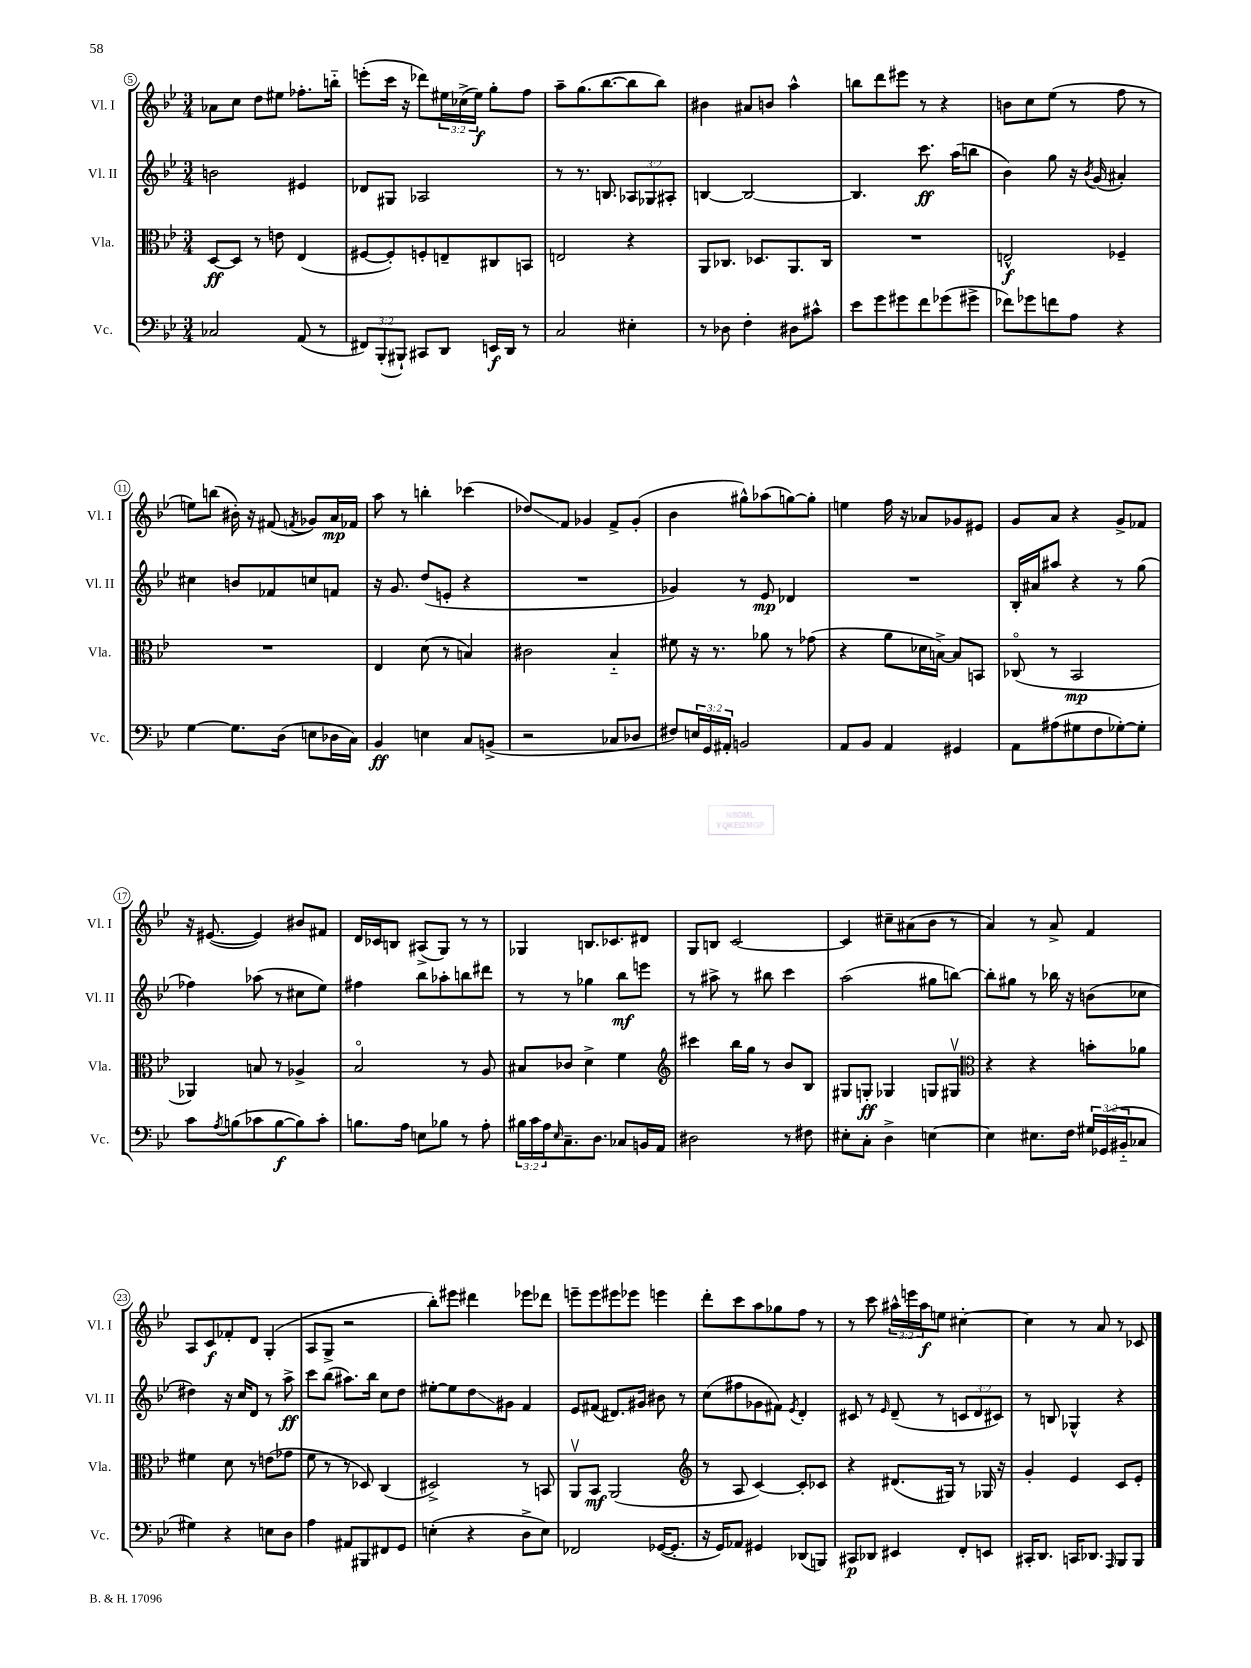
<<
\new StaffGroup <<
\new Staff = "s0" \with { instrumentName = "Vl. I" shortInstrumentName = "Vl. I" } {
    \clef treble \key bes \major \numericTimeSignature \time 3/4 \override Staff.TupletNumber.text = #tuplet-number::calc-fraction-text
    aes'8 c''8 d''8 eis''8 fes''8.-. b''16-_ |
    e'''8-.( c'''16 r16 des'''8) \tuplet 3/2 { eis''16 ces''16->( eis''16\f) } g''8-. f''8 |
    a''8-- g''8.( bes''8.~ bes''8 bes''8) |
    bis'4 ais'8 b'8 a''4-^ |
    b''8 d'''8 eis'''8 r8 r4 |
    b'8 c''8 ees''8( r8 f''8 r8 |
    e''8) b''8( bis'16-.) r16 fis'8( \acciaccatura { f'8 } ges'8) a'16\mp fes'16 |
    a''8 r8 b''4-. ces'''4( |
    des''8\glissando) f'8 ges'4 f'8-> ges'8-.( |
    bes'4 gis''8-^) aes''8( g''8~) g''8-. |
    e''4 f''16 r16 aes'8 ges'8 eis'8 |
    g'8 a'8 r4 g'8-> fes'8 |
    r16 eis'8.~( eis'4) bis'8 fis'8 |
    d'16 ces'16 b8 ais8->( g8) r8 r8 |
    ges4 b8. ces'8. dis'8 |
    g8 b8 c'2~ |
    c'4 cis''8-- ais'8( bes'8 r8 |
    a'4) r8 a'8-> f'4 |
    a8 c'8\f fes'8-. d'8 g4-.( |
    a8 g8-> r2 |
    bes''8-.) eis'''8 dis'''4 ees'''8 des'''8 |
    e'''8-- e'''8 eis'''8 ees'''8 e'''4 |
    d'''8-. c'''8 a''8 ges''8 f''8 r8 |
    r8 c'''8 \tuplet 3/2 { ais''16-^ e'''16 ais''16\f } e''8 cis''4~-. |
    cis''4 r8 a'8 r8 ces'8 \bar "|." |
}
\new Staff = "s1" \with { instrumentName = "Vl. II" shortInstrumentName = "Vl. II" } {
    \clef treble \key bes \major \numericTimeSignature \time 3/4 \override Staff.TupletNumber.text = #tuplet-number::calc-fraction-text
    b'2 eis'4 |
    des'8 gis8 aes2 |
    r8 r8. b8. \tuplet 3/2 { aes8 ges8 ais8-. } |
    b4~ b2~ |
    b4. c'''8.\ff a''16( b''8 |
    bes'4) g''8 r16 \acciaccatura { bes'8 } g'16( ais'4-.) |
    cis''4 b'8 fes'8 c''8 f'8 |
    r16 g'8. d''8( e'8-. r4 |
    R2. |
    ges'4) r8 ees'8\mp des'4 |
    R2. |
    bes16-. ais'16 ais''8 r4 r8 g''8( |
    fes''4) aes''8( r8 cis''8 ees''8) |
    fis''4 bes''8 aes''8-. b''8 dis'''8 |
    r8 r8 ges''4 bes''8\mf e'''8 |
    r8 ais''8-> r8 bis''8 c'''4 |
    a''2( gis''8 b''8~) |
    b''8-. gis''8 r8 bes''16 r16 b'8( ces''8 |
    dis''4) r16 c''16 d'8 r8 a''8->\ff |
    c'''8 bes''8( ais''8.) bes''16 c''8 d''8 |
    eis''8~-. eis''8 d''8\glissando gis'8 f'4 |
    ees'8 fis'8( dis'8.) gis'16 bis'8 r8 |
    c''8( fis''8 ges'8 fis'8) \acciaccatura { ees'8 } d'4-. |
    cis'8 r8 \grace { ees'16 } d'8--( r8 \tuplet 3/2 { c'8 d'8 cis'8) } |
    r8 b8 ges4-^ r4 \bar "|." |
}
\new Staff = "s2" \with { instrumentName = "Vla." shortInstrumentName = "Vla." } {
    \clef alto \key bes \major \numericTimeSignature \time 3/4
    d8~\ff d8 r8 e'8 ees4( |
    fis8~ fis8-.) f8-. e8-- cis8 b,8 |
    e2 r4 |
    a,8 ces8. des8. a,8. ces16 |
    R2. |
    e2-^\f fes4-- |
    R2. |
    ees4 d'8( r8 b4) |
    cis'2 bes4-_ |
    fis'8 r16 r8. aes'8 r8 ges'8( |
    r4 a'8 des'16 b16~->) b8 b,8 |
    ces8\flageolet( r8 bes,2\mp |
    aes,4) b8 r8 aes4-> |
    bes2\flageolet r8 a8 |
    bis8 ces'8 d'4-> f'4 |
    \clef treble cis'''4 bes''16 g''16 r8 bes'8 bes8 |
    gis8 g8-.\ff ges4 g8 gis8\upbow |
    \clef alto r4 r4 b'8-. aes'8 |
    fis'4 d'8 r8 e'8( ges'8 |
    f'8 r8 r8 des8) c4( |
    dis2->) r8 b,8 |
    a,8\upbow bes,8\mf a,2( |
    \clef treble r8 a8 c'4~) c'8-. ces'8 |
    r4 dis'8.( gis16) r8 ges16 r16 |
    g'4-. ees'4 c'8 ees'8-. \bar "|." |
}
\new Staff = "s3" \with { instrumentName = "Vc." shortInstrumentName = "Vc." } {
    \clef bass \key bes \major \numericTimeSignature \time 3/4 \override Staff.TupletNumber.text = #tuplet-number::calc-fraction-text
    ces2 a,8( r8 |
    \tuplet 3/2 { fis,8) bes,,8-.( bis,,8-!) } cis,8 d,8 e,16\f d,16 r8 |
    c2 eis4-. |
    r8 des8 f4-. dis8 cis'8-^ |
    ees'8 g'8 gis'8 f'8 ges'8( gis'8-> |
    fes'8) ges'8 f'8 a8 r4 |
    g4~ g8. d16( e8 des16 c16) |
    bes,4\ff e4 c8 b,8->( |
    r2 ces8 des8 |
    fis8) \tuplet 3/2 { e16 g,16 ais,16-. } b,2 |
    a,8 bes,8 a,4 gis,4 |
    a,8 ais8( gis8 f8 ges8~-.) ges8-. |
    c'8 \acciaccatura { a8 } b8( ces'8 b8~\f b8) ces'8-. |
    b8. a16 e8 bes8 r8 a8-. |
    \tuplet 3/2 { bis16 c'16 a16 } \grace { ees16 } c8.-- d8. ces8 b,16 a,16 |
    dis2 r8 fis8 |
    eis8-. c8-. d4-> e4~ |
    e4 eis8. f16 \tuplet 3/2 { gis16 ges,16( bis,16-_ } ces8 |
    gis4) r4 e8 d8 |
    a4 ais,8 bis,,8 fis,8 g,8 |
    e4-.( r4 d8-> e8) |
    fes,2 ges,16~( ges,8.-. |
    r16 g,16) aes,8 gis,4 des,8( b,,8) |
    cis,8\p des,8 eis,4 f,8-. e,8 |
    cis,16-. d,8. c,16 des,8. \grace { a,,16 } bes,,8 bes,,8 \bar "|." |
}
>>
>>
\layout { \context { \Score currentBarNumber = #5 \override BarNumber.stencil = #(make-stencil-circler 0.1 0.3 ly:text-interface::print) } }
